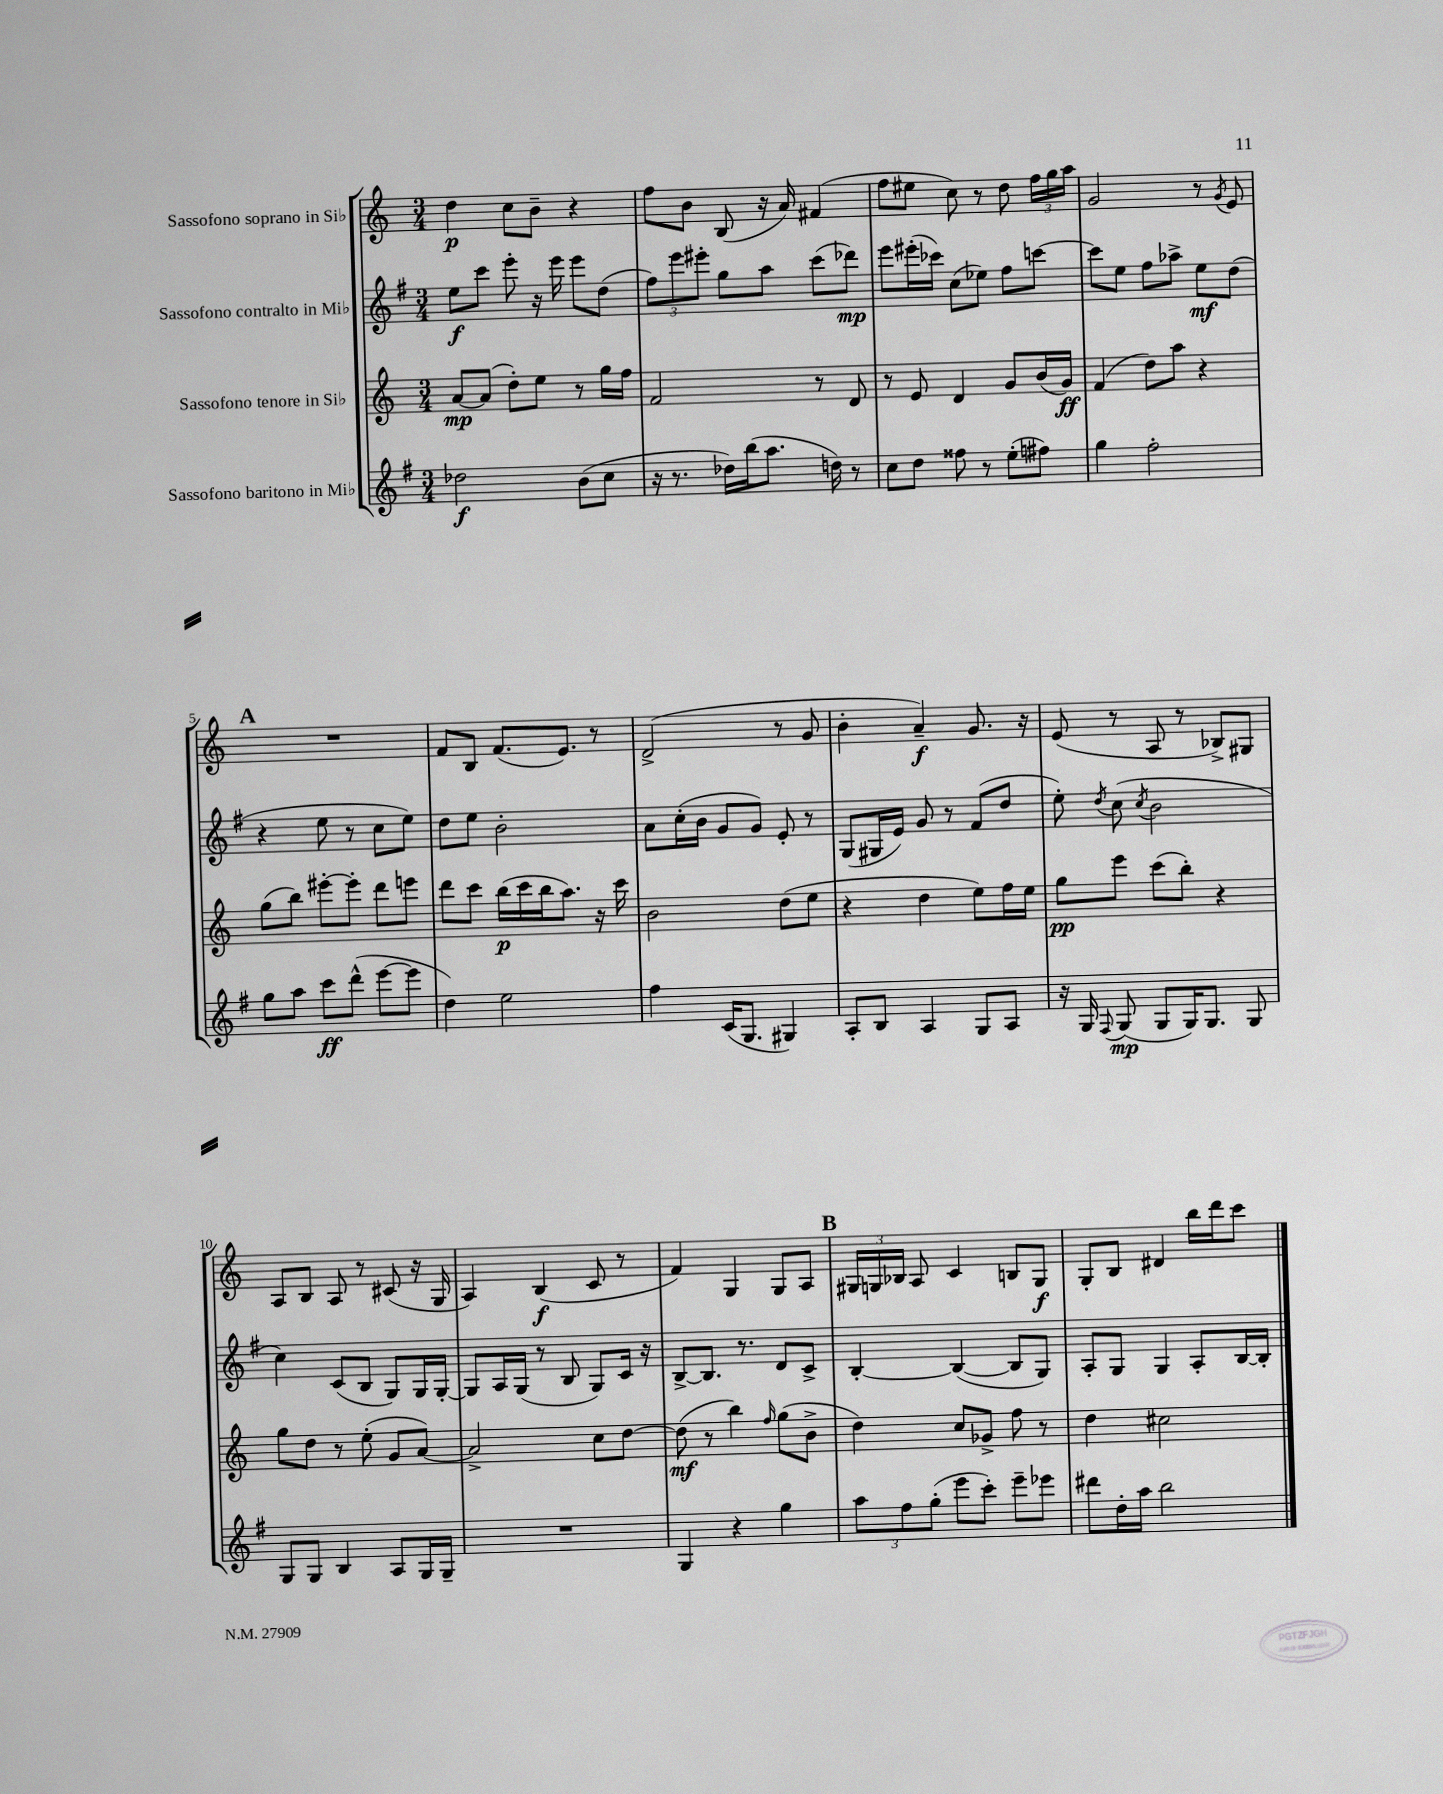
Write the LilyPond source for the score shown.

<<
\new StaffGroup <<
\new Staff = "s0" \with { instrumentName = "Sassofono soprano in Sib" } {
    \clef treble \key c \major \numericTimeSignature \time 3/4
    \autoBeamOff d''4\p c''8[ b'8]-- r4 |
    f''8[ b'8] b8( r16 a'16) fis'4( |
    f''8[ eis''8] c''8) r8 d''8 \tuplet 3/2 { f''16[ g''16 a''16] } |
    g'2 r8 \acciaccatura { g'8 } e'8 |
    \mark \markup { \bold "A" } R2. |
    f'8[ b8] f'8.[( e'8.]) r8 |
    d'2->( r8 g'8 |
    b'4-. a'4--\f) g'8. r16 |
    e'8( r8 a8 r8 bes8[->) gis8] |
    a8[ b8] a8 r8 cis'8( r16 g16 |
    a4) b4\f( c'8 r8 |
    f'4) g4 g8[ a8] |
    \mark \markup { \bold "B" } \tuplet 3/2 { gis16[ g16 bes16] } a8 c'4 b8[ g8]\f |
    g8[-. b8] dis'4 b''16[ d'''16 c'''8] \bar "|." |
}
\new Staff = "s1" \with { instrumentName = "Sassofono contralto in Mib" } {
    \clef treble \key g \major \numericTimeSignature \time 3/4
    \autoBeamOff e''8[\f c'''8] e'''8-. r16 e'''16 e'''8[ d''8]( |
    \tuplet 3/2 { fis''8[) e'''8 eis'''8]-. } g''8[ a''8] c'''8[( des'''8]\mp) |
    e'''8[ eis'''16-.( ces'''16]) c''8[( ees''8]) fis''8[ c'''8]~ |
    c'''8[ e''8] fis''8[ aes''8]-> e''8[\mf d''8]( |
    \mark \markup { \bold "A" } r4 e''8 r8 c''8[ e''8]) |
    d''8[ e''8] b'2-. |
    a'8[ c''16-.( b'16] g'8[ g'8]) e'8-. r8 |
    g8[( gis16 e'16]) g'8 r8 fis'8[( d''8] |
    e''8-.) \acciaccatura { d''8 } c''8( \acciaccatura { c''8 } b'2 |
    c''4) c'8[( b8] g8[) g16 g16]~-. |
    g8[ a16 g16]( r8 b8 g8[) c'16] r16 |
    b8[~-> b8.] r8. d'8[ c'8]-> |
    \mark \markup { \bold "B" } b4~-. b4~( b8[ g8]) |
    a8[-. g8] g4 a8[-. b16~ b16]-. \bar "|." |
}
\new Staff = "s2" \with { instrumentName = "Sassofono tenore in Sib" } {
    \clef treble \key c \major \numericTimeSignature \time 3/4
    \autoBeamOff a'8[~\mp a'8]( d''8[-.) e''8] r8 g''16[ f''16] |
    f'2 r8 d'8 |
    r8 e'8 d'4 g'8[ b'16( g'16]\ff) |
    f'4( d''8[) a''8] r4 |
    \mark \markup { \bold "A" } g''8[( b''8]) eis'''8[~-. eis'''8]-. d'''8[ e'''8] |
    d'''8[ c'''8] b''16[\p( c'''16 b''16 a''8.]) r16 c'''16 |
    b'2 d''8[( e''8] |
    r4 d''4 e''8[) f''16 e''16] |
    g''8[\pp e'''8] c'''8[( b''8]-.) r4 |
    g''8[ d''8] r8 e''8-.( g'8[ a'8]~) |
    a'2-> c''8[ d''8]~ |
    d''8\mf( r8 b''4) \grace { f''16 } g''8[( b'8]-> |
    \mark \markup { \bold "B" } d''4) c''8[ ges'8]-> f''8 r8 |
    d''4 cis''2 \bar "|." |
}
\new Staff = "s3" \with { instrumentName = "Sassofono baritono in Mib" } {
    \clef treble \key g \major \numericTimeSignature \time 3/4
    \autoBeamOff des''2\f b'8[( c''8] |
    r16 r8. des''16[) b''16( a''8.] d''16) r8 |
    c''8[ d''8] fisis''8 r8 e''8[-.( fis''8]) |
    g''4 fis''2-. |
    \mark \markup { \bold "A" } g''8[ a''8] c'''8[\ff d'''8]-^( e'''8[~ e'''8] |
    d''4) e''2 |
    fis''4 c'16[( g8.] gis4) |
    a8[-. b8] a4 g8[ a8] |
    r16 g16 \appoggiatura { fis8 } g8\mp( g8[ g16) g8.] g8 |
    g8[ g8] b4 a8[ g16 g16]-- |
    R2. |
    g4 r4 g''4 |
    \mark \markup { \bold "B" } \tuplet 3/2 { a''8[ fis''8 g''8]-.( } e'''8[ c'''8]-.) e'''8[-- ees'''8] |
    dis'''8[ d''16-. a''16] b''2 \bar "|." |
}
>>
>>
